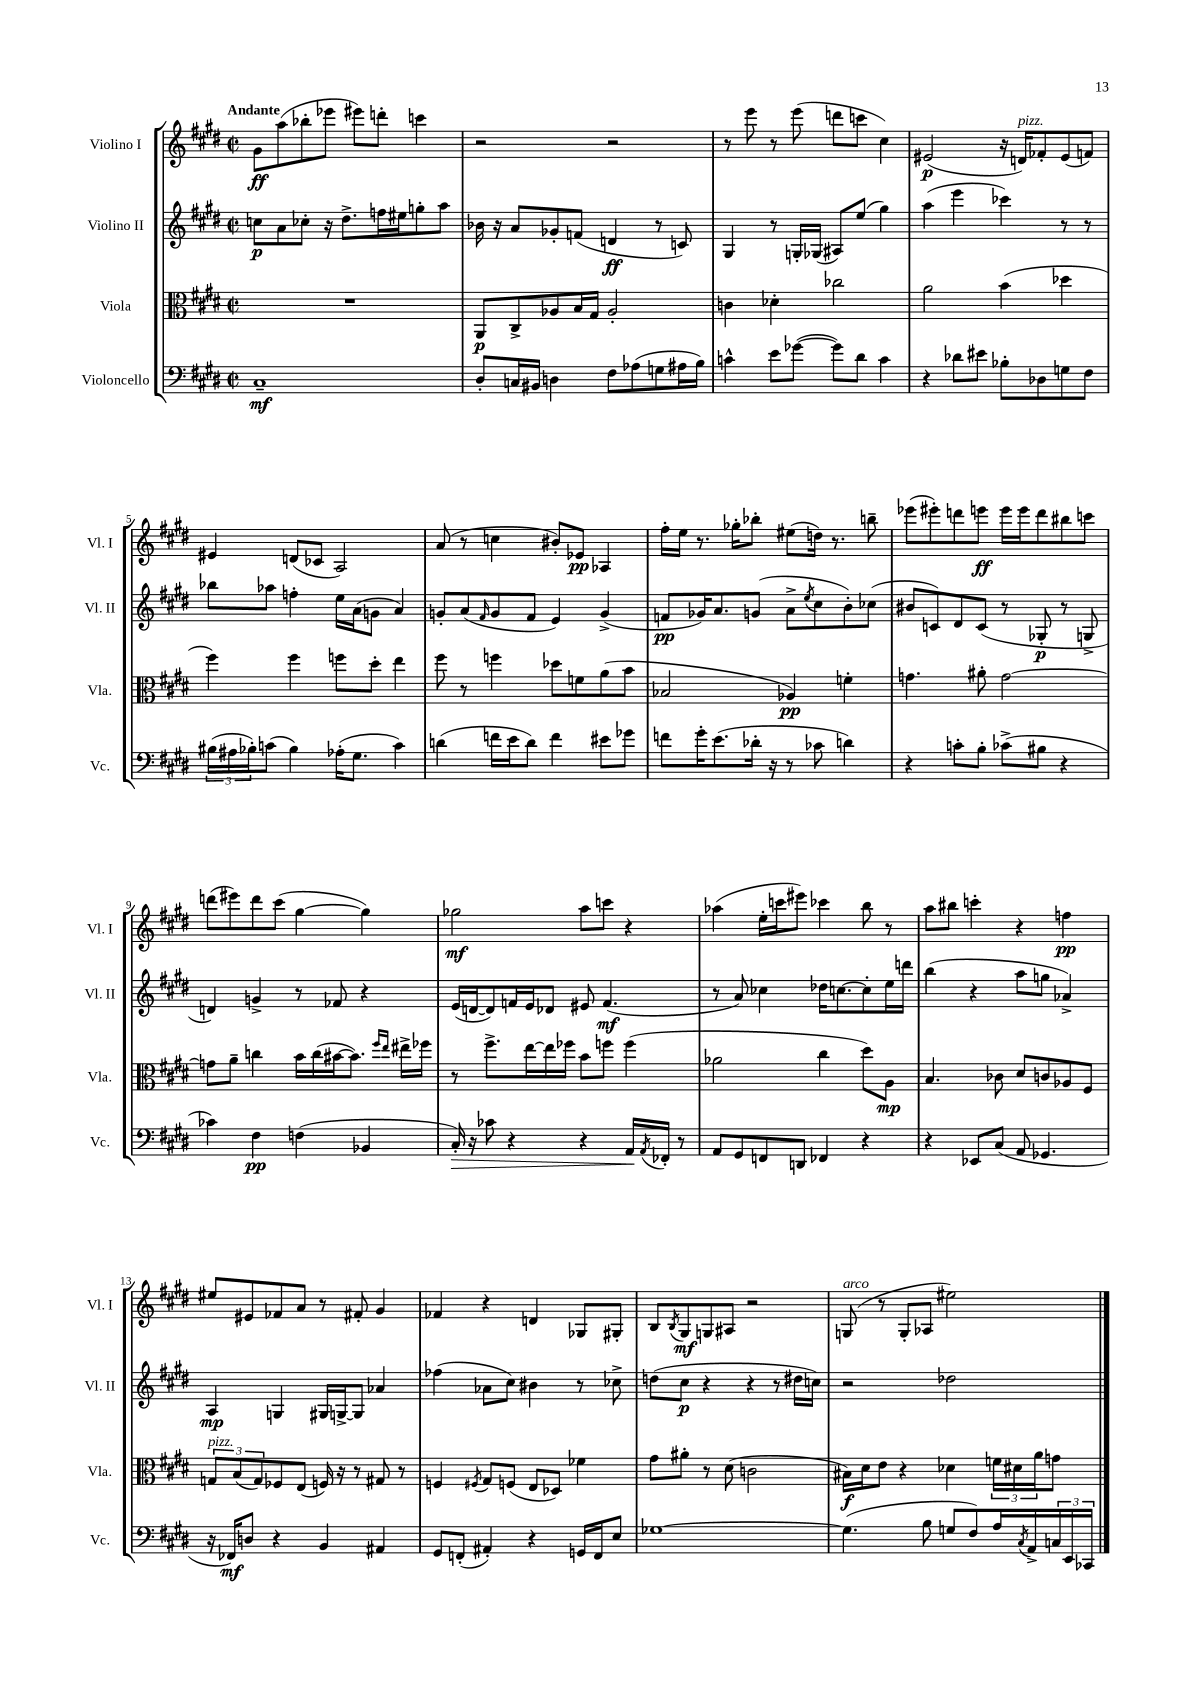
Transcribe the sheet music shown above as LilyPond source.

<<
\new StaffGroup <<
\new Staff = "s0" \with { instrumentName = "Violino I" shortInstrumentName = "Vl. I" } {
    \clef treble \key e \major \defaultTimeSignature \time 2/2 \tempo "Andante"
    gis'8\ff a''8( bes''8-. ees'''8 eis'''8) d'''8-. c'''4 |
    r2 r2 |
    r8 e'''8 r8 e'''8( d'''8 c'''8 cis''4) |
    eis'2\p( r16 d'16^\markup { \italic "pizz." }) fes'8-. eis'8( f'8) |
    eis'4 d'8( ces'8 a2) |
    a'8( r8 c''4 bis'8-.) ees'8\pp aes4 |
    fis''16-. e''16 r8. ges''16-. bes''8-. eis''8( d''16) r8. b''8-- |
    ees'''8( eis'''8-.) d'''8 e'''8\ff e'''16 e'''16 d'''8 bis''8 c'''8 |
    d'''8( eis'''8) d'''8 cis'''8( gis''4~ gis''4) |
    ges''2\mf a''8 c'''8 r4 |
    aes''4( e''16-. c'''16 eis'''8) ces'''4 b''8 r8 |
    a''8 bis''8 c'''4-. r4 f''4\pp |
    eis''8 eis'8 fes'8 a'8 r8 fis'8-. gis'4 |
    fes'4 r4 d'4 ges8 gis8-. |
    b8 \acciaccatura { b8 } gis8\mf g8 ais8 r2 |
    g8^\markup { \italic "arco" }( r8 g8-. aes8 eis''2) \bar "|." |
}
\new Staff = "s1" \with { instrumentName = "Violino II" shortInstrumentName = "Vl. II" } {
    \clef treble \key e \major \defaultTimeSignature \time 2/2
    c''8\p a'8 ces''8-. r16 dis''8.-> f''16 eis''16 g''8-. a''8 |
    bes'16 r16 a'8 ges'8-. f'8( d'4\ff r8 c'8) |
    gis4 r8 g16-. ges16( ais8) e''8( gis''4) |
    a''4( e'''4 ces'''4) r8 r8 |
    bes''8 aes''8 f''4-. e''16 a'16( g'8 a'4) |
    g'8-. a'8( \grace { fis'16 } g'8 fis'8 e'4) g'4->( |
    f'8\pp ges'16) a'8. g'8( a'8-> \acciaccatura { e''8 } cis''8 b'8-.) ces''8( |
    bis'8 c'8) dis'8 c'8( r8 ges8-.\p r8 g8-> |
    d'4) g'4-> r8 fes'8 r4 |
    e'16( d'16~ d'8) f'16 e'16 des'8 eis'8 f'4.\mf( |
    r8 a'8) ces''4 des''16 c''8.~ c''8-. e''16 d'''16 |
    b''4( r4 a''8 g''8 aes'4->) |
    a4\mp g4 gis16 g16~-> g8 aes'4 |
    fes''4( aes'8 cis''8) bis'4 r8 ces''8-> |
    d''8( cis''8\p r4 r4 r8 dis''16 c''16) |
    r2 des''2 \bar "|." |
}
\new Staff = "s2" \with { instrumentName = "Viola" shortInstrumentName = "Vla." } {
    \clef alto \key e \major \defaultTimeSignature \time 2/2
    R1 |
    a,8\p cis8-> aes8 b16 gis16 aes2-. |
    c'4 des'4-. ces''2 |
    a'2 b'4( des''4 |
    fis''4) fis''4 f''8 dis''8-. e''4 |
    fis''8 r8 f''4 des''8 f'8 a'8( b'8 |
    bes2 aes4\pp) f'4-. |
    g'4. ais'8-. g'2~ |
    g'8 a'8-- c''4 b'16 c''16( bis'16~ bis'8.) \grace { fis''16 e''16 } eis''16-> fes''16 |
    r8 fis''8.-> e''16~ e''16 fes''16 b'8 f''8 f''4( |
    aes'2 cis''4 dis''8) a8\mp |
    b4. ces'8 dis'8 c'8 aes8 fis8 |
    \tuplet 3/2 { g8^\markup { \italic "pizz." } b8( g8) } fes8 e8( f16) r16 r8 gis8 r8 |
    f4 \acciaccatura { fis8 } gis8 f8( e8 des8) fes'4 |
    gis'8 ais'8-. r8 dis'8( c'2 |
    bis16\f) dis'16 e'8 r4 des'4 \tuplet 3/2 { f'16 dis'16 a'16 } g'8 \bar "|." |
}
\new Staff = "s3" \with { instrumentName = "Violoncello" shortInstrumentName = "Vc." } {
    \clef bass \key e \major \defaultTimeSignature \time 2/2
    cis1--\mf |
    dis8-. c16 bis,16 d4 fis8 aes8( g8 ais16 b16) |
    c'4-^ e'8 ges'8~( ges'8) dis'8 c'4 |
    r4 des'8 eis'8 bes8-. des8 g8 fis8 |
    \tuplet 3/2 { bis16( ais16 bes16-.) } c'8( bes4) aes16-.( gis8. c'4) |
    d'4( f'16 e'16 d'8) f'4 eis'8 ges'8 |
    f'8 gis'16-. e'8.( des'16-. r16 r8 ces'8 d'4) |
    r4 c'8-. b8-. ces'8->( bis8 r4 |
    ces'4) fis4\pp f4( bes,4 |
    cis16-.\>) r16 ces'8 r4 r4 a,16\! \acciaccatura { a,8 } fes,16-. r8 |
    a,8 gis,8 f,8 d,8 fes,4 r4 |
    r4 ees,8 cis8( a,8 ges,4. |
    r16 fes,16\mf) d8 r4 b,4 ais,4 |
    gis,8 f,8-.( ais,4-.) r4 g,16 f,16 e8 |
    ges1~ |
    ges4.( b8 g8 fis8) a16 \acciaccatura { cis8 } a,16-> \tuplet 3/2 { c16 e,16 ces,16 } \bar "|." |
}
>>
>>
